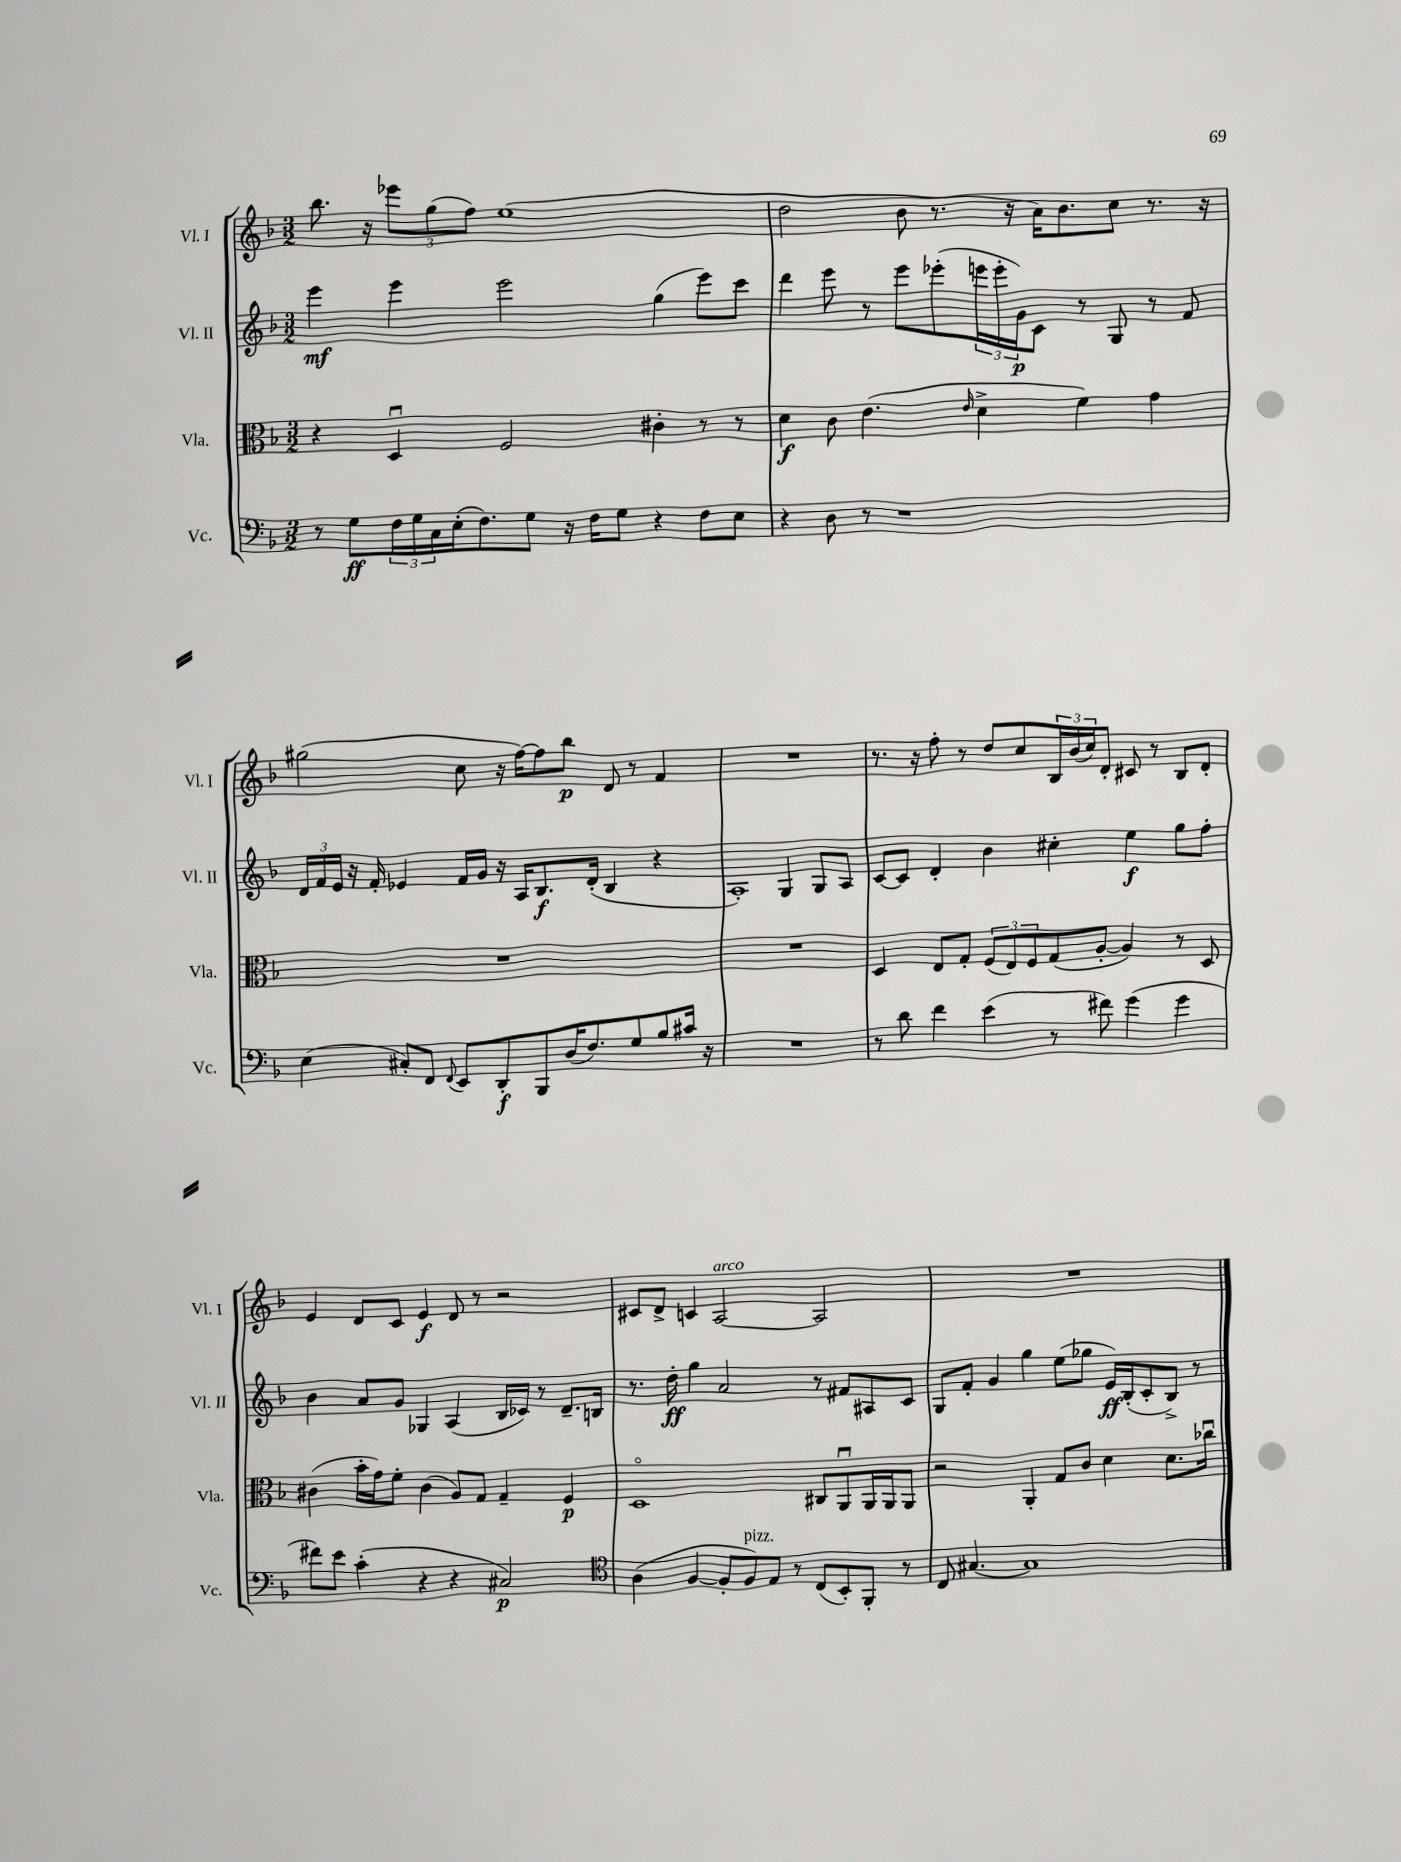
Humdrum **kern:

**kern	**kern	**kern	**kern
*staff4	*staff3	*staff2	*staff1
*clefF4	*clefC3	*clefG2	*clefG2
*k[b-]	*k[b-]	*k[b-]	*k[b-]
*M3/2	*M3/2	*M3/2	*M3/2
8r	4r	4eee	8.bb-
8G	.	.	.
.	.	.	16r
24F	4Du	4eee	12eee-
24G	.	.	.
24C	.	.	(12gg
(16E'	.	.	.
.	.	.	12ff)
8.F)	.	.	.
.	2F	2eee	(1ee
8G	.	.	.
16r	.	.	.
16F	.	.	.
8G	.	.	.
4r	4c#'	(4gg	.
8F	8r	8eee)	.
8E	8r	8ccc	.
=	=	=	=
4r	4d	4ddd	2dd
8D	8c	8eee	.
8r	(4.e	8r	.
1r	.	8eee	8b-
.	.	(8eee-'	8.r
.	16qqe	.	.
.	4d^	24eee	.
.	.	24eee'	.
.	.	.	16r
.	.	24g)	.
.	.	8c	16a)
.	.	.	8.b-
.	4f)	8r	.
.	.	8G	8cc
.	4g	8r	8.r
.	.	8f	.
.	.	.	16r
=	=	=	=
(4E	1.r	24d	(2gg#
.	.	24f	.
.	.	24e	.
.	.	16r	.
.	.	16f'	.
8C#')	.	4e-	.
8FF	.	.	.
8qqFF	.	.	.
8EE	.	16f	8cc
.	.	16g	.
8DD'	.	16r	16r
.	.	16A	[16ff)
8BBB-	.	8.B-	8ff]
(16D	.	.	8bb-
8.F)	.	(16d'	.
.	.	4B-	8d
8G	.	.	8r
8B-	.	4r	4f
16c#	.	.	.
16r	.	.	.
=	=	=	=
1.r	1.r	1A')	1.r
.	.	4G	.
.	.	8G	.
.	.	8A	.
=	=	=	=
8r	4D	[8c	8.r
8d	.	8c]	.
.	.	.	16r
4f	8E	4d'	8ff'
.	8G'	.	8r
(4e	(12F	4b-	8dd
.	12E)	.	.
.	.	.	8cc
.	12F	.	.
8r	(8G	4cc#'	24B-
.	.	.	(24b-
.	.	.	24cc)
8f#)	[8A'	.	8d'
(4g	4A])	4ee	8c#
.	.	.	8r
4g	8r	8gg	8B-
.	8D	8ff'	8d'
=	=	=	=
8f#)	(4c#	4b-	4e
8e	.	.	.
(4c'	16b-'	8a	8d
.	16g)	.	.
.	8f'	8g	8c
4r	(4c#	4G-	4e
4r	8A)	(4A	8d
.	8G	.	8r
2C#)	4G~	16B-	2r
.	.	16c-)	.
.	.	8r	.
.	4F	8.d~	.
.	.	16B	.
=	=	=	=
*clefC4	*	*	*
(4A	1Do	8.r	8c#
.	.	.	8d^
.	.	16dd'	.
[4F	.	4gg	4c
8F']	.	2a	[2A
8F)	.	.	.
8E	.	.	.
8r	.	.	.
(8C	8C#	8r	2A]
8BB-')	8AAu	8f#	.
8FF'	16AA	8A#	.
.	16AA	.	.
8r	8AA	8c	.
=	=	=	=
8C	2r	8G	1.r
[4.G#	.	8f'	.
.	.	4g	.
1G#]	4AA'	4gg	.
.	8G	(8ee	.
.	8c	8gg-	.
.	4d	16e)	.
.	.	(16B-'	.
.	.	8c'	.
.	8.d	8B-^)	.
.	.	8r	.
.	16cc-u	.	.
==	==	==	==
*-	*-	*-	*-
